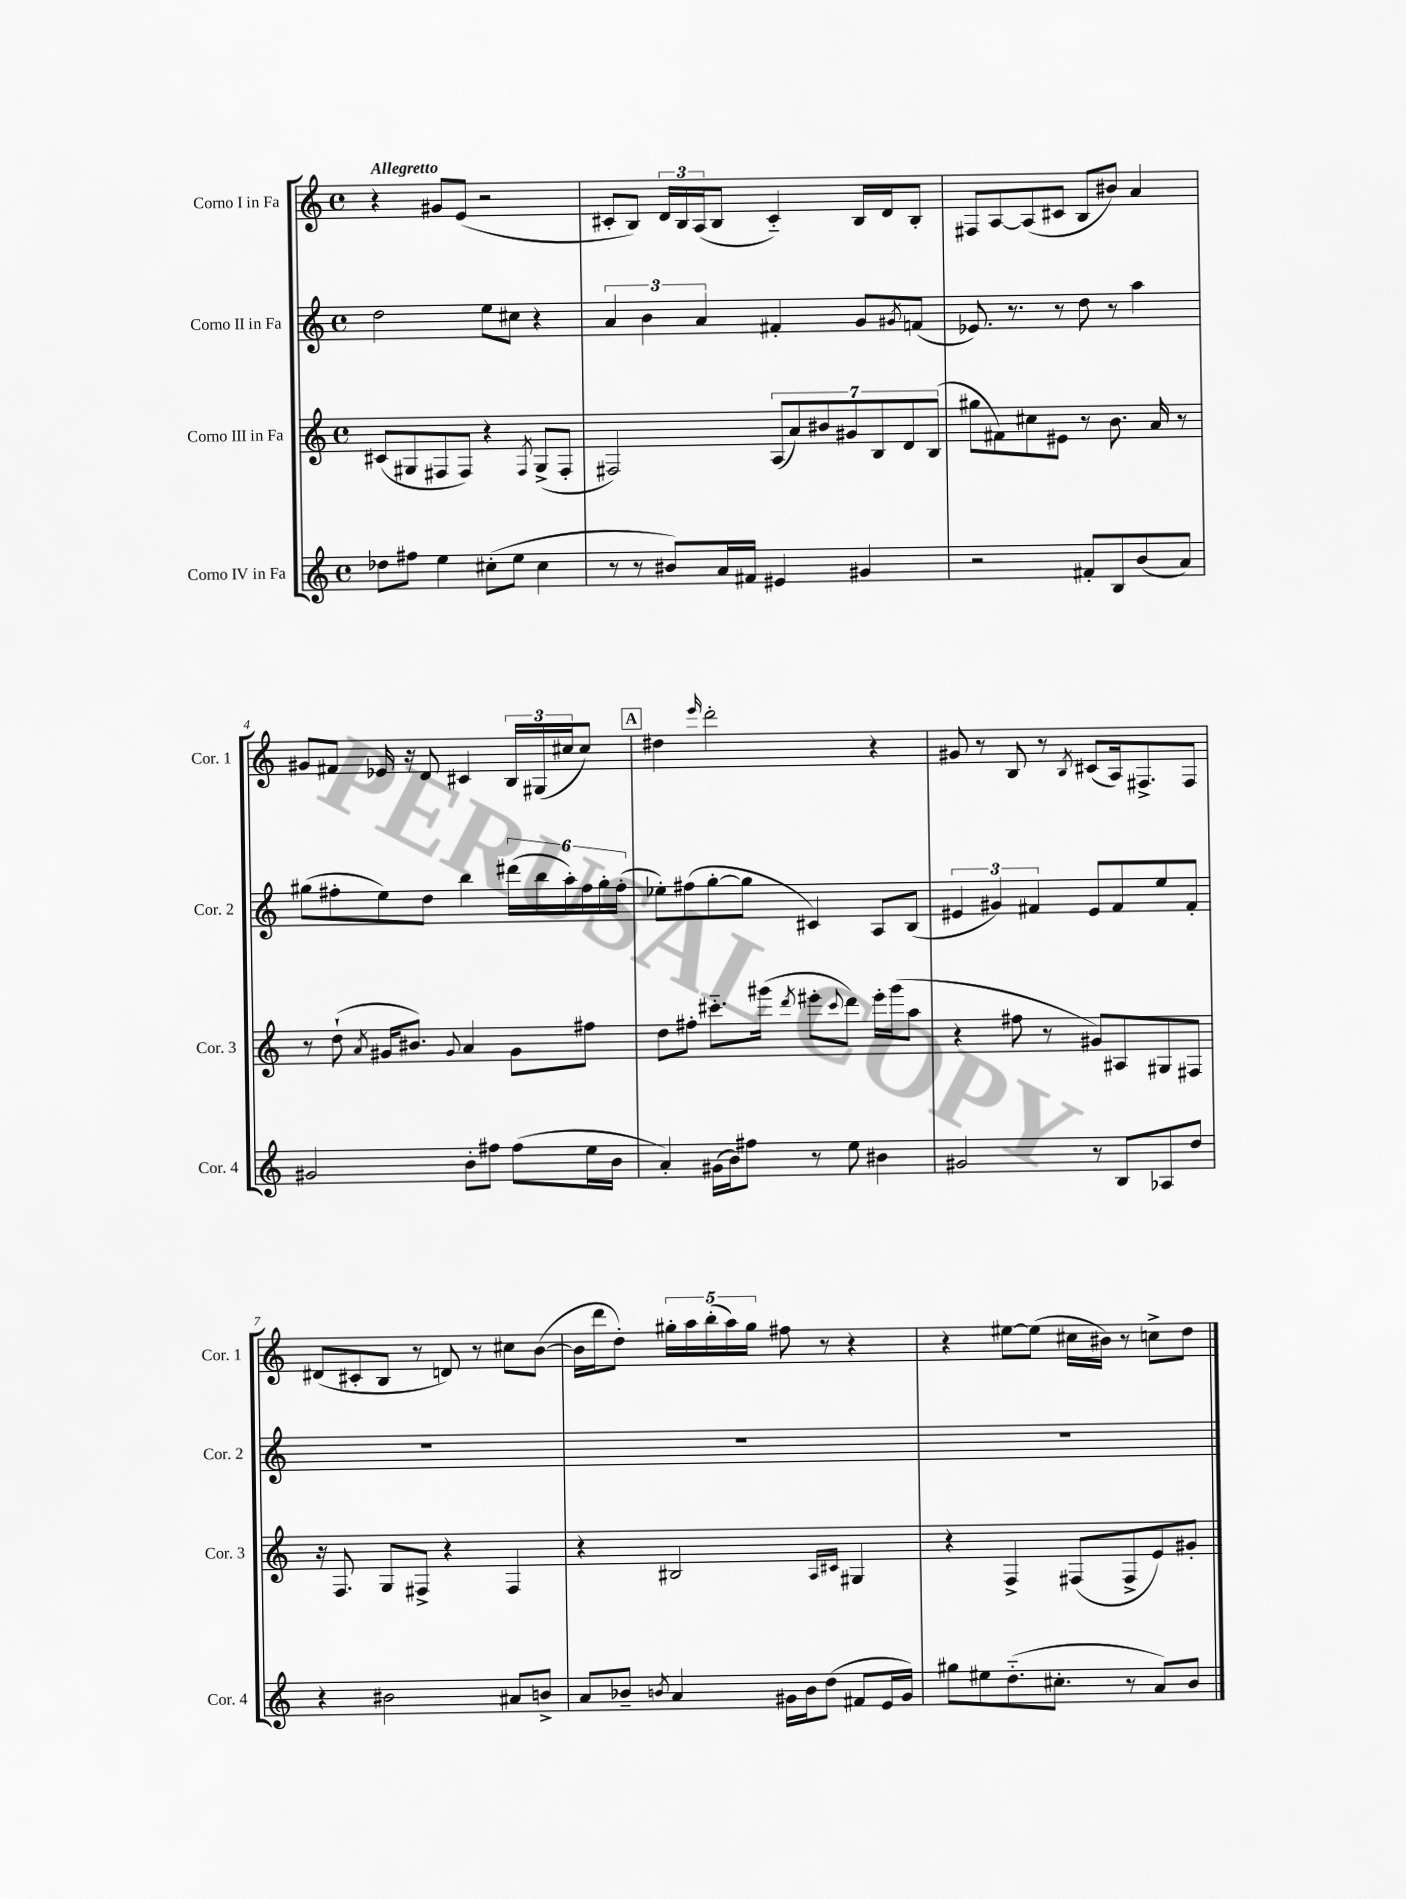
<<
\new StaffGroup <<
\new Staff = "s0" \with { instrumentName = "Corno I in Fa" shortInstrumentName = "Cor. 1" } {
    \clef treble \key c \major \defaultTimeSignature \time 4/4 \tempo "Allegretto"
    r4 gis'8 e'8( r2 |
    cis'8-. b8) \tuplet 3/2 { d'16 b16 a16( } b8 cis'4-_) b16 d'16 b8-. |
    fis8 a8~ a8( cis'8 b8 bis'8) a'4 |
    gis'8 fis'8 ees'16 r16 d'8 cis'4 \tuplet 3/2 { b16 gis16( cis''16 } cis''8) |
    \mark \markup { \box "A" } dis''4 \grace { e'''16 } d'''2-. r4 |
    gis'8 r8 b8 r8 \acciaccatura { b8 } cis'8( a16) fis8.-> fis8 |
    dis'8( cis'8-. b8 r8 d'8) r8 cis''8 b'8~( |
    b'16 d'''16 d''8-.) \tuplet 5/4 { gis''16-. a''16 b''16-.( a''16) gis''16 } fis''8 r8 r4 |
    r4 eis''8~ eis''8( cis''16 bis'16) r8 c''8-> d''8 \bar "|." |
}
\new Staff = "s1" \with { instrumentName = "Corno II in Fa" shortInstrumentName = "Cor. 2" } {
    \clef treble \key c \major \defaultTimeSignature \time 4/4
    d''2 e''8 cis''8 r4 |
    \tuplet 3/2 { a'4 b'4 a'4 } fis'4-. g'8 \acciaccatura { gis'8 } f'8( |
    ees'8.) r8. r8 d''8 r8 a''4 |
    gis''8( fis''8-. e''8) d''8 b''4 \tuplet 6/4 { dis'''16( b''16 a''16-.) fis''16 gis''16-. fis''16-.( } |
    \mark \markup { \box "A" } ees''8-.) fis''8( g''8~-. g''8 cis'4) a8 b8( |
    \tuplet 3/2 { eis'4 gis'4) fis'4 } eis'8 fis'8 e''8 fis'8-. |
    R1 |
    R1 |
    R1 \bar "|." |
}
\new Staff = "s2" \with { instrumentName = "Corno III in Fa" shortInstrumentName = "Cor. 3" } {
    \clef treble \key c \major \defaultTimeSignature \time 4/4
    cis'8( gis8 fis8 fis8) r4 \acciaccatura { fis8 } gis8->( fis8-. |
    fis2) \tuplet 7/4 { a8( a'8) bis'8 gis'8 b8 d'8 b8( } |
    gis''8 fis'8) cis''8 eis'8 r8 b'8. a'16 r8 |
    r8 d''8-!( \acciaccatura { a'8 } gis'16 bis'8.) \appoggiatura { gis'8 } a'4 gis'8 fis''8 |
    \mark \markup { \box "A" } d''8 fis''8-. cis'''8.-_ gis'''16( \acciaccatura { d'''8 } eis'''8-. \appoggiatura { cis'''8 } d'''8) eis'''16-. gis'''16( a''8 |
    r4 fis''8 r8 gis'8) ais8 gis8 fis8 |
    r16 f8. g8 fis8-> r4 fis4 |
    r4 bis2 \grace { a16 cis'16 } gis4 |
    r4 f4-> fis8( fis8-> e'8) gis'8-. \bar "|." |
}
\new Staff = "s3" \with { instrumentName = "Corno IV in Fa" shortInstrumentName = "Cor. 4" } {
    \clef treble \key c \major \defaultTimeSignature \time 4/4
    des''8 fis''8 e''4 cis''8-.( e''8 cis''4 |
    r8 r8 bis'8) a'16 fis'16 eis'4 gis'4 |
    r2 fis'8-. b8 b'8( a'8) |
    gis'2 b'8-. fis''8 fis''8( e''16 b'16 |
    \mark \markup { \box "A" } a'4-.) gis'16( b'16) fis''8 r8 e''8 bis'4 |
    gis'2 r8 b8 aes8 d''8 |
    r4 bis'2 ais'8 b'8-> |
    a'8 bes'8-- \acciaccatura { b'8 } a'4 gis'16 b'16 d''8( fis'8 e'16 gis'16) |
    gis''8 eis''8 d''8.-_( cis''8.-. r8 a'8) b'8 \bar "|." |
}
>>
>>
